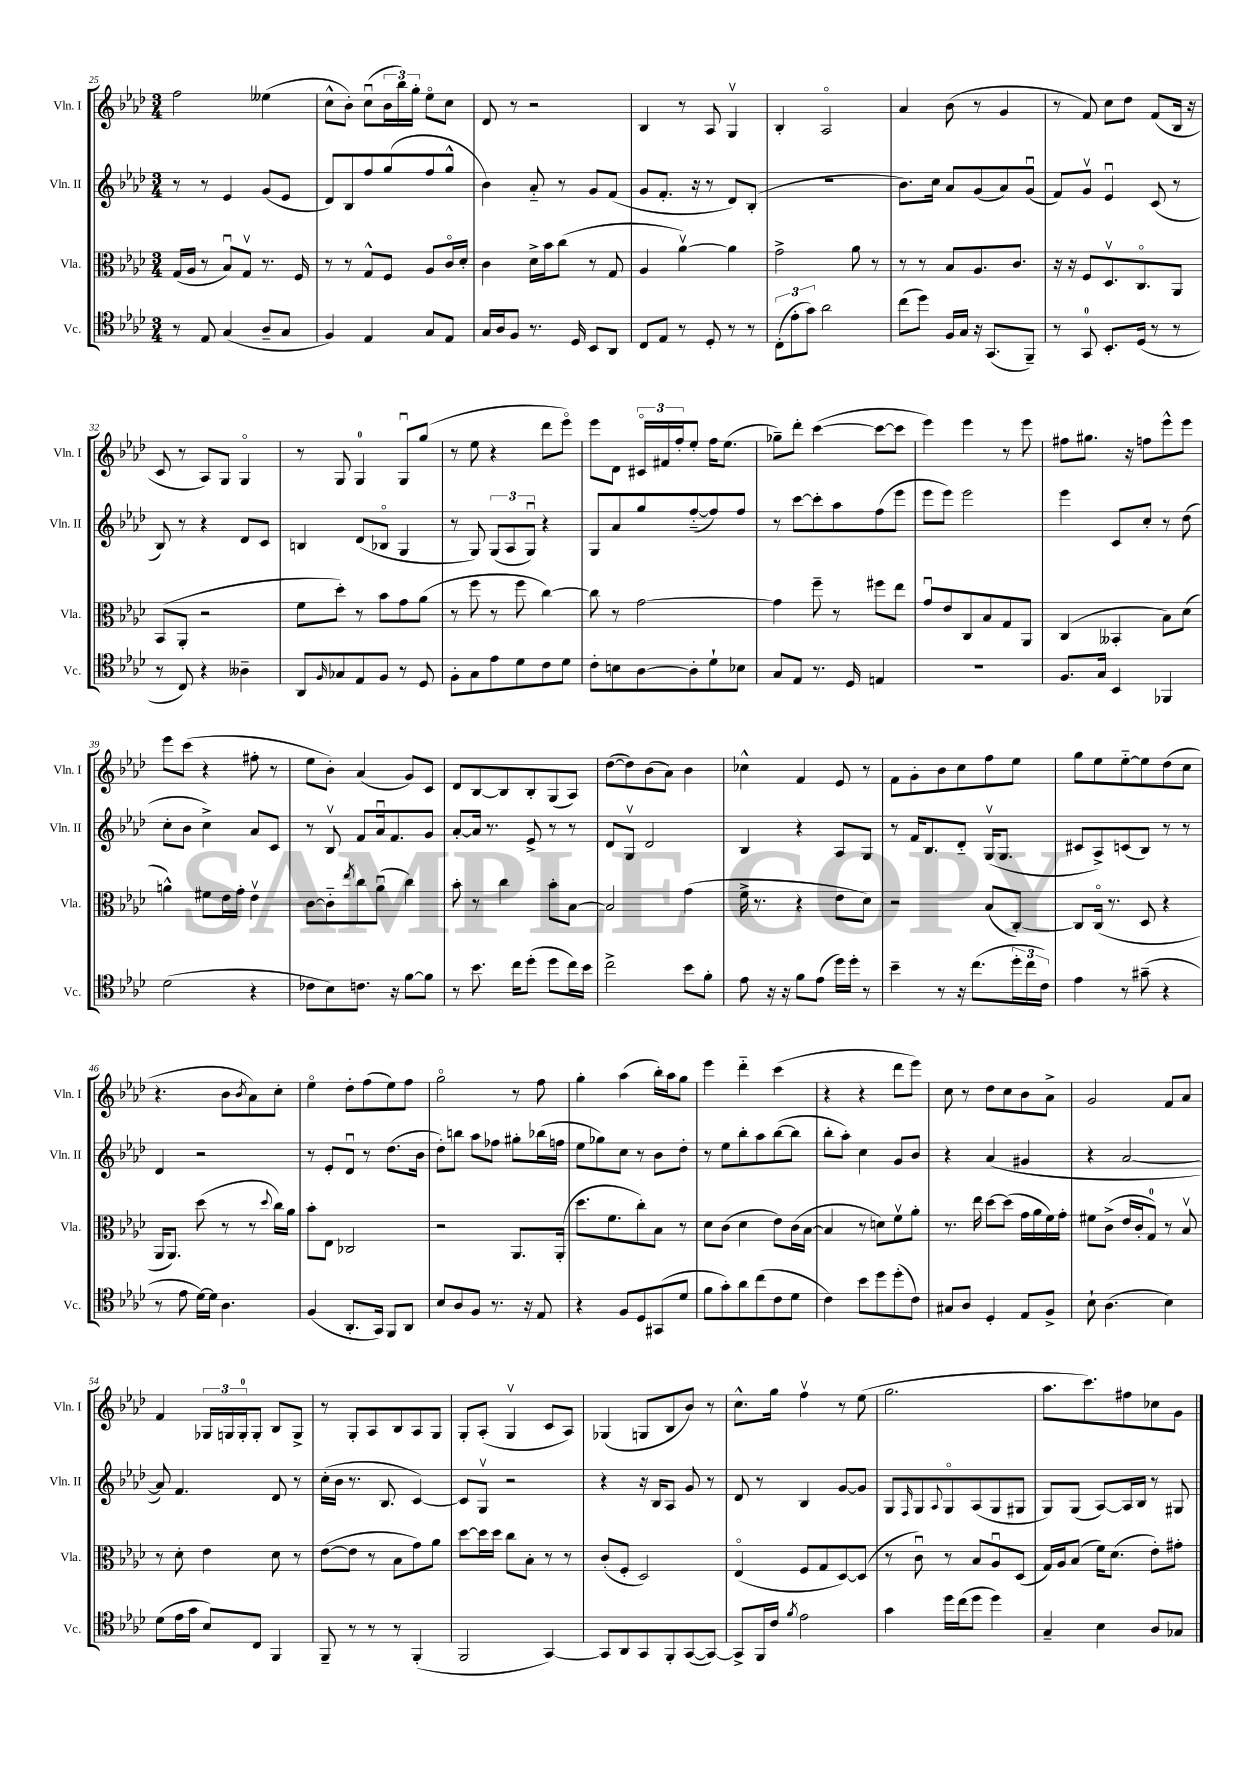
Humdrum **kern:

**kern	**kern	**kern	**kern
*staff4	*staff3	*staff2	*staff1
*clefC4	*clefC3	*clefG2	*clefG2
*k[b-e-a-d-]	*k[b-e-a-d-]	*k[b-e-a-d-]	*k[b-e-a-d-]
*M3/4	*M3/4	*M3/4	*M3/4
8r	(16G	8r	2ff
.	16A-	.	.
8E-	8r	8r	.
(4G	8B-u)	4e-	.
.	8Gv	.	.
8A-~	8.r	(8g	(4ee--
8G	.	8e-	.
.	16F	.	.
=	=	=	=
4F)	8r	8d-)	8cc^^
.	8r	8B-	8b-')
4E-	8G^^	8ff	(8ccu
.	8F	(8gg	24b-
.	.	.	24bb-)
.	.	.	24gg'
8G	8A-	8ff	8ee-o
8E-	16co	8gg^^	8cc
.	16d-'	.	.
=	=	=	=
16G	4c	4b-)	8d-
16A-	.	.	.
8F	.	.	8r
8.r	16d-^	8a-'~	2r
.	16b-	.	.
.	(8cc	8r	.
16D-	.	.	.
8BB-	8r	8g	.
8AA-	8G	(8f	.
=	=	=	=
8C	4A-	8g	4B-
8E-	.	8.f'	.
8r	[4a-v)	.	8r
.	.	16r	.
8D-'	.	8r	8A-
8r	4a-]	8d-)	4Gv
8r	.	(8B-'	.
=	=	=	=
(12C'	2g^	2.r	4B-'
12e-'	.	.	.
12g)	.	.	.
2a-	.	.	2A-o
.	8a-	.	.
.	8r	.	.
=	=	=	=
(8cc	8r	8.b-)	4a-
8dd-)	8r	.	.
.	.	16cc	.
16F	8B-	8a-	(8b-
16G	.	.	.
16r	8.A-	(8g	8r
(8.GG	.	.	.
.	.	8a-)	4g
.	8.c	.	.
8FF~)	.	(8gu	.
=	=	=	=
8r	16r	8f)	8r
.	16r	.	.
8GG	8F	8gv	8f)
8.BB-'	8.D-v	4e-u	8cc
.	.	.	8dd-
(16D-	8.Co	.	.
8r	.	(8c	(8f
8r	8AA-	8r	16B-
.	.	.	16r
=	=	=	=
8r	(8BB-	8B-)	8c
8C)	8AA-'	8r	8r
4r	2r	4r	8A-)
.	.	.	8G
4A--~	.	8d-	4Go
.	.	8c	.
=	=	=	=
8AA-	8f	4B	8r
16qqF	.	.	.
8G-	8dd-')	.	8G
8E-	8r	(8d-	4G
8F	8b-	8B-o	.
8r	8g	4G	8Gu
8D-	(8a-	.	(8gg
=	=	=	=
8F'	8r	8r	8r
8G	8ff	8G)	8ee-
8e-	8r	(12G	4r
.	.	12A-	.
8d-	8ff	.	.
.	.	12Gu)	.
8c	[4cc)	4r	8ddd-
8d-	.	.	8eee-o)
=	=	=	=
8c'	8cc]	8G	8eee-
8B	8r	8a-	8d-
[8A-	[2g	8gg	24c#o
.	.	.	24f#
.	.	.	24ff'
8A-']	.	([8ff'~	8ee-'
8d-`	.	8ff])	16ff
.	.	.	(8.ee-
8B-	.	8ff	.
=	=	=	=
8G	4g]	8r	8gg-~)
8E-	.	[8ccc	8ddd-'
8.r	8ff~	8ccc']	([4ccc
.	8r	8aa-	.
16D-	.	.	.
4E	8ff#	(8ff	8ccc_
.	8ee-	8eee-	8ccc]
=	=	=	=
2.r	8gu	8eee-	4eee-)
.	8e-	8eee-)	.
.	8C	2eee-	4eee-
.	8B-	.	.
.	8G	.	8r
.	8AA-	.	8eee-
=	=	=	=
8.F	(4C	4eee-	8ff#
.	.	.	8.gg#
16G	.	.	.
4BB-	4BB--'	8c	.
.	.	.	16r
.	.	8cc'	8ff
4FF-	8B-)	8r	8eee-^^
.	(8d-	(8dd-	8eee-
=	=	=	=
(2d-	4a^^)	8cc'	8eee-
.	.	8b-	(8ccc
.	8f#	4cc^)	4r
.	16e-	.	.
.	16g'	.	.
4r	4e-v	8a-	8ff#'
.	.	8c	8r
=	=	=	=
8c-	[8c	8r	8ee-
8B-)	8c'~]	8B-v	8b-')
.	8qee-	.	.
8.c	8cc	8f	(4a-
.	(8a-u	16a-u	.
16r	.	8.f	.
[8f	4cc)	.	8g)
8f]	.	8g	8c
=	=	=	=
8r	8b-'	[8a-'	8d-
8.b-	8r	16a-]	[8B-
.	.	8.r	.
.	4cc	.	8B-]
16cc	.	.	.
(8dd-'	.	8e-^	8B-'
8dd-	8b-'	8r	(8G
16cc)	[8B-	8r	8A-)
16b-	.	.	.
=	=	=	=
2cc^	2B-]	8d-	([8dd-
.	.	8Gv	8dd-])
.	.	2d-	(8b-
.	.	.	8a-)
8b-	(4g	.	4b-
8f'	.	.	.
=	=	=	=
8e-	16f^	4B-	4cc-^^
.	8.r	.	.
16r	.	.	.
16r	.	.	.
8f	4r	4r	4f
(8e-	.	.	.
16dd-)	8e-	8A-	8e-
16dd-'	.	.	.
8r	8d-)	8G	8r
=	=	=	=
4b-~	2r	8r	8f
.	.	16f	8g'
.	.	8.B-	.
8r	.	.	8b-
16r	.	8d-'~	8cc
(8.cc	.	.	.
.	(8B-	(16Gv	8ff
.	.	8.G	.
24dd-'	[8C')	.	8ee-
24cc	.	.	.
24c)	.	.	.
=	=	=	=
4e-	8C]	8c#	8gg
.	(16Co	8A-^)	8ee-
.	8.r	.	.
8r	.	(8c	[8ee-'~
(8g#~	8D-	8B-)	8ee-]
4r	4r	8r	(8dd-
.	.	8r	8cc
=	=	=	=
8r	16AA-	4d-	4.r
.	8.AA-)	.	.
8e-	.	.	.
[16d-)	(8dd-	2r	.
16d-]	.	.	.
4.A-	8r	.	8b-
.	.	.	8qb-
.	8r	.	8a-)
.	8qqdd-	.	.
.	16cc)	.	8cc'
.	16a-	.	.
=	=	=	=
(4F	8b-'	8r	4ee-o
.	8E-	8e-'	.
8.AA-'	2C-	8d-u	8dd-'
.	.	8r	(8ff
16GG)	.	.	.
8FF	.	(8.dd-	8ee-)
8AA-	.	.	8ff
.	.	16b-	.
=	=	=	=
8B-	2r	8dd-')	2ggo
8A-	.	8bb	.
8F	.	8aa-	.
8.r	.	8ff-	.
.	8.AA-	8gg#'	8r
16r	.	.	.
8E-	.	(16bb-	8ff
.	(16AA-'	16ff	.
=	=	=	=
4r	8.dd-	8ee-	4gg'
.	.	8gg-)	.
.	8.f	.	.
8F	.	8cc	(4aa-
8D-	8cc')	8r	.
(8GG#	8B-	8b-	16bb-')
.	.	.	16aa-
8d-	8r	8dd-'	8gg
=	=	=	=
8f	8d-	8r	4eee-
8g')	(8c	8ee-	.
8a-	4d-	8bb-'	4ddd-'~
(8cc	.	8aa-	.
8c	8e-)	([8bb-	(4ccc
8d-	(16c	8bb-]	.
.	[16B-	.	.
=	=	=	=
4c)	4B-]	8bb-'	4r
.	.	8aa-')	.
8b-	8r	4cc	4r
8dd-	8d)	.	.
(8dd-'	8fv	8g	8ddd-
8c)	8a-'	8b-	8eee-)
=	=	=	=
8G#	8.r	4r	8cc
8A-	.	.	8r
.	16ee-	.	.
4D-'	[8dd-	(4a-	8dd-
.	(8dd-]	.	8cc
8E-	16g	4g#	8b-
.	16a-	.	.
8F^	16f)	.	8a-^
.	16g'	.	.
=	=	=	=
8B-`	8f#	4r	2g
(4.A-	(8c^	.	.
.	16e-	[2a-	.
.	16c'	.	.
.	8G)	.	.
4B-)	8r	.	8f
.	8B-v	.	8a-
=	=	=	=
(8d-	8r	8a-])	4f
16e-	8d-'	4.f	.
16g	.	.	.
8B-)	4e-	.	24G-
.	.	.	24G
.	.	.	24G'
8C	.	.	8G'
4FF	8d-	8d-	8B-
.	8r	8r	8G^
=	=	=	=
8FF~	([8e-	(16cc'	8r
.	.	16b-	.
8r	8e-]	8.r	8G'
8r	8r	.	8A-
.	.	8.B-	.
8r	8B-	.	8B-
(4FF'	8g)	[4c)	8A-
.	8a-	.	8G
=	=	=	=
2FF	[8dd-	8c]	8G'
.	16dd-]	8Gv	(8A-'
.	16dd-	.	.
.	8cc	2r	4Gv
.	8B-'	.	.
[4GG)	8r	.	8c
.	8r	.	8A-)
=	=	=	=
8GG]	(8c'	4r	(4G-
8AA-	8F'	.	.
8GG	2D-)	16r	8G
.	.	16B-	.
8FF'	.	8A-	8B-
([8GG	.	8g	8b-)
8GG_)	.	8r	8r
=	=	=	=
8GG^]	(4E-o	8d-	8.cc^^
16FF	.	8r	.
16c	.	.	16gg
8qf	.	.	.
2e-	8F	4B-	4ffv
.	8G	.	.
.	[8D-)	[8g	8r
.	(8D-]	8g]	(8ee-
=	=	=	=
4g	8r	8G	2.gg
.	.	16qqF	.
.	8cu)	8G	.
.	.	8qqA-	.
16dd-	8r	8Go	.
(16cc	.	.	.
8dd-	8B-	(8A-	.
4dd-)	8A-u	8G	.
.	(8D-	8G#	.
=	=	=	=
4G~	16G)	8G)	8.aa-
.	16A-	.	.
.	(8B-	(8G	.
.	.	.	8.ccc)
4B-	16f)	[8A-)	.
.	(8.d-	.	.
.	.	16A-]	8ff#
.	.	16B-	.
8A-	8e-')	8r	8cc-
8G-	8g#'	8G#	8g
==	==	==	==
*-	*-	*-	*-
